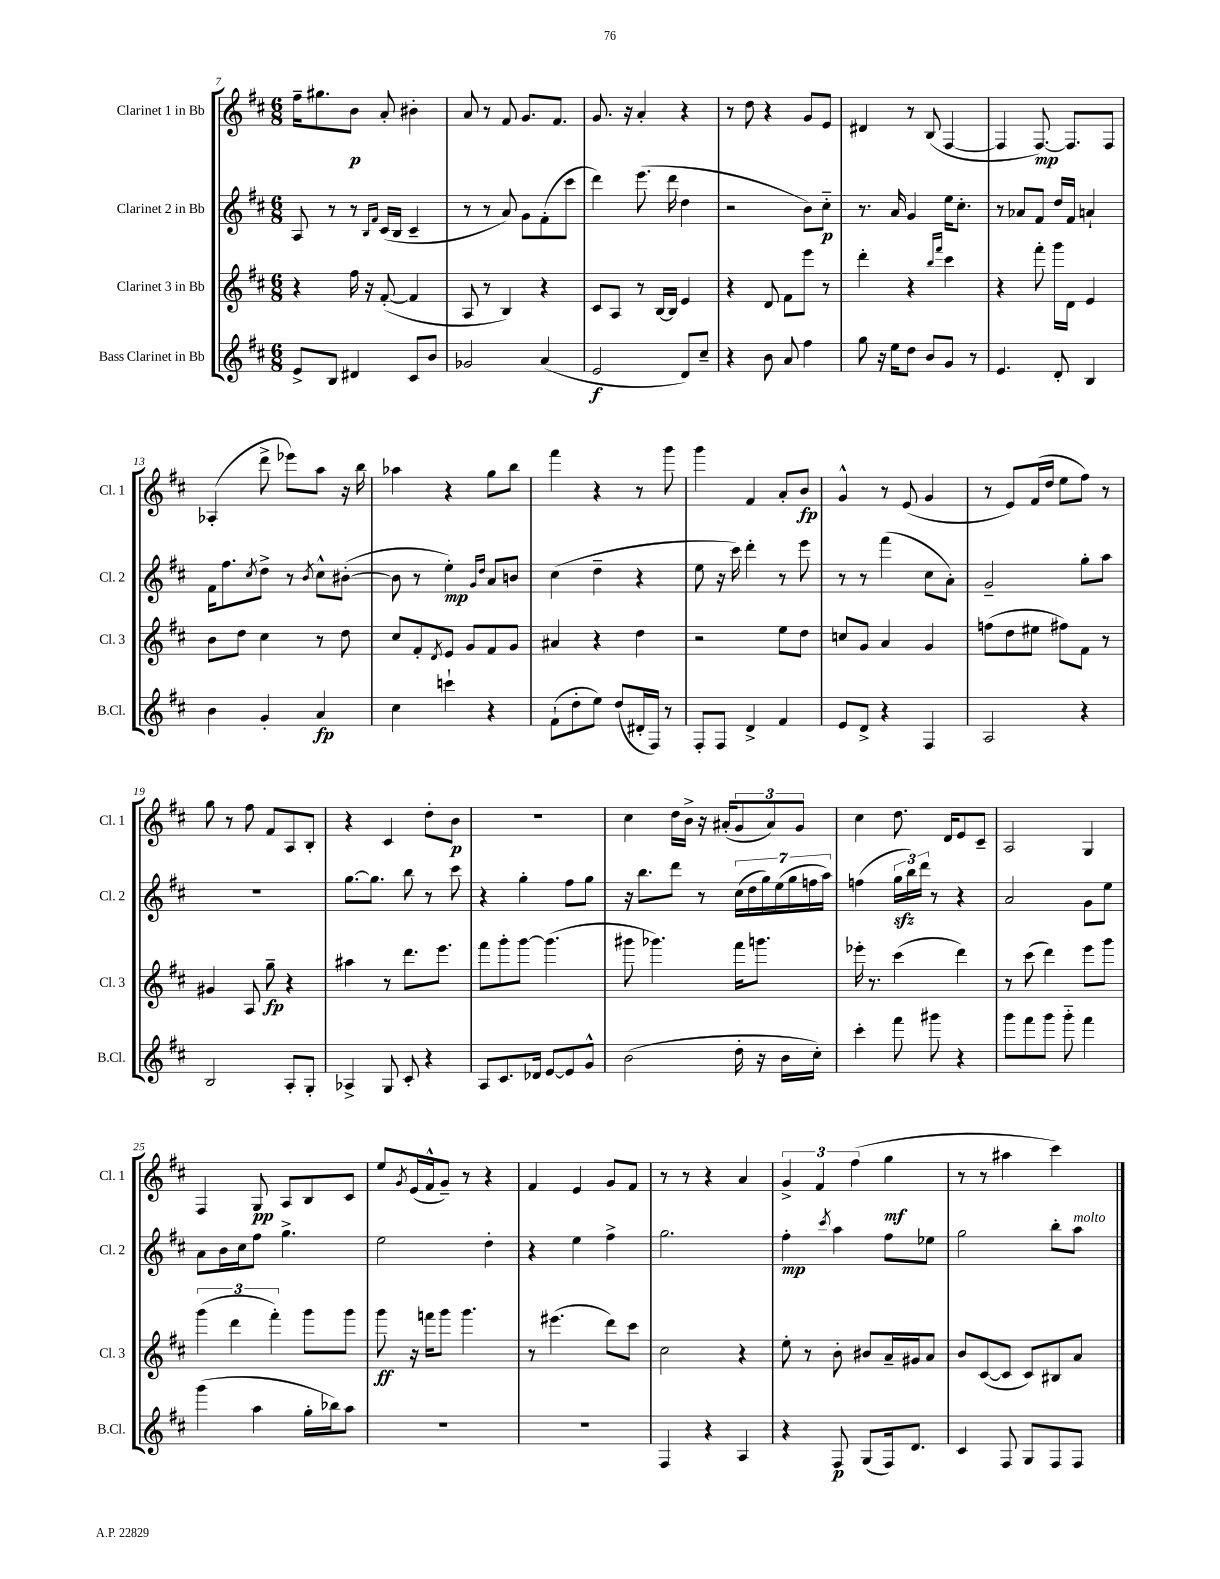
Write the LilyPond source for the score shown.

<<
\new StaffGroup <<
\new Staff = "s0" \with { instrumentName = "Clarinet 1 in Bb" shortInstrumentName = "Cl. 1" } {
    \clef treble \key d \major \numericTimeSignature \time 6/8
    fis''16-- gis''8. b'8\p a'8-. bis'4-. |
    a'8 r8 fis'8 g'8. fis'8. |
    g'8. r16 a'4-. r4 |
    r8 d''8 r4 g'8 e'8 |
    dis'4 r8 b8( fis4~ |
    fis4 fis8.~\mp) fis8. fis8 |
    aes4-.( d'''8-> ees'''8) a''8 r16 b''16 |
    aes''4 r4 g''8 b''8 |
    fis'''4 r4 r8 g'''8 |
    g'''4 fis'4 a'8-. b'8\fp |
    g'4-^ r8 e'8( g'4 |
    r8 e'8) fis'16( d''16 e''8 fis''8) r8 |
    g''8 r8 fis''8 fis'8 a8 b8-. |
    r4 cis'4 d''8-. b'8\p |
    R2. |
    cis''4 d''16 b'16-> r16 ais'16-.( \tuplet 3/2 { g'8 ais'8) g'8 } |
    cis''4 d''8. d'16 e'8 cis'8-- |
    a2 g4 |
    fis4 g8\pp a8 b8 cis'8 |
    e''8 \acciaccatura { g'8 } e'16( fis'16-^ g'8--) r8 r4 |
    fis'4 e'4 g'8 fis'8 |
    r8 r8 r4 a'4 |
    \tuplet 3/2 { g'4-> fis'4 fis''4( } g''4\mf |
    r8 r8 ais''4 cis'''4) \bar "|." |
}
\new Staff = "s1" \with { instrumentName = "Clarinet 2 in Bb" shortInstrumentName = "Cl. 2" } {
    \clef treble \key d \major \numericTimeSignature \time 6/8
    a8 r8 r8 \grace { b16 fis'16 } cis'16( b16 cis'4-- |
    r8 r8 a'8) g'8 fis'8-.( cis'''8 |
    d'''4) e'''8.( d'''16 d''4 |
    r2 b'8) cis''8-_\p |
    r8. a'16 g'4 e''16 cis''8.-. |
    r8 aes'8 fis'8 d''16 fis'16 a'4-! |
    fis'16 fis''8. \acciaccatura { cis''8 } d''8-> r8 \acciaccatura { b'8 } cis''8-^ bis'8~-.( |
    bis'8 r8 e''4-.\mp) \grace { g'16 d''16 } a'8 b'8 |
    cis''4( d''4-- r4 |
    e''8 r16 cis'''16) d'''4-. r8 e'''8 |
    r8 r8 fis'''4( cis''8 a'8-.) |
    g'2-- g''8-. a''8 |
    R2. |
    g''8.~ g''8. b''8 r8 cis'''8 |
    r4 g''4-. fis''8 g''8 |
    r16 b''8. d'''8 r8 \tuplet 7/4 { cis''16( d''16 g''16) e''16( g''16 f''16 a''16) } |
    f''4( \tuplet 3/2 { g''16\sfz b''16) d'''16 } r8 r4 |
    a'2 g'8 e''8 |
    a'8 b'16 cis''16 fis''8 g''4.-> |
    e''2 d''4-. |
    r4 e''4 fis''4-> |
    g''2. |
    fis''4-.\mp \acciaccatura { cis'''8 } a''4 fis''8 ees''8 |
    g''2 b''8-. a''8^\markup { \italic "molto" } \bar "|." |
}
\new Staff = "s2" \with { instrumentName = "Clarinet 3 in Bb" shortInstrumentName = "Cl. 3" } {
    \clef treble \key d \major \numericTimeSignature \time 6/8
    r4 fis''16 r16 fis'8~-.( fis'4 |
    a8 r8 b4) r4 |
    cis'8 a8 r8 b16~ b16 e'4 |
    r4 d'8 fis'8 e'''8 r8 |
    d'''4-. r4 \grace { b''16 fis'''16 } cis'''4 |
    r4 fis'''8-. g'''16 d'16 e'4 |
    b'8 d''8 cis''4 r8 d''8 |
    cis''8 fis'8-. \acciaccatura { d'8 } e'8 g'8 fis'8 g'8 |
    ais'4 r4 d''4 |
    r2 e''8 d''8 |
    c''8 g'8 a'4 g'4 |
    f''8( d''8 eis''8 fis''8) fis'8 r8 |
    gis'4 a8 g''8--\fp r4 |
    ais''4 r8 d'''8. e'''8. |
    fis'''8 g'''8-. g'''8~ g'''4.( |
    gis'''8 ges'''4.) fis'''16 g'''8. |
    ees'''16-. r8. cis'''4( d'''4) |
    r8 cis'''8( d'''4) e'''8 g'''8 |
    \tuplet 3/2 { g'''4( d'''4 fis'''4-.) } g'''8 g'''8 |
    g'''8\ff r16 f'''16 g'''8 g'''4. |
    r8 eis'''4.( d'''8) cis'''8 |
    cis''2 r4 |
    e''8-. r8 b'8-. bis'8 a'16-- gis'16 a'8 |
    b'8 cis'8~( cis'8 cis'8) bis8 a'8 \bar "|." |
}
\new Staff = "s3" \with { instrumentName = "Bass Clarinet in Bb" shortInstrumentName = "B.Cl." } {
    \clef treble \key d \major \numericTimeSignature \time 6/8
    e'8-> b8 dis'4 cis'8 b'8 |
    ges'2 a'4( |
    e'2\f d'8) cis''8-- |
    r4 b'8 a'8 fis''4 |
    g''8 r16 e''16 d''8 b'8 g'8 r8 |
    e'4. d'8-. b4 |
    b'4 g'4-. a'4\fp |
    cis''4 c'''4-! r4 |
    fis'8-!( d''8-. e''8) d''8( dis'16-. fis16) r8 |
    fis8-. fis8 d'4-> fis'4 |
    e'8 d'8-> r4 fis4 |
    a2 r4 |
    b2 a8-. g8-. |
    aes4-> g8 cis'8-. r4 |
    a8 cis'8. des'16 e'8~ e'8 g'8-^ |
    b'2( d''16-. r16 b'16 cis''16-.) |
    cis'''4-. fis'''8 gis'''8 r4 |
    g'''8 fis'''8 g'''8 g'''8-_ fis'''4 |
    g'''4( a''4 g''16-. bes''16) a''8 |
    R2. |
    R2. |
    fis4 r4 a4 |
    r4 fis8\p g8( fis16) d'8. |
    cis'4 fis8 g8 fis8 fis8 \bar "|." |
}
>>
>>
\layout { \context { \Score currentBarNumber = #7 } }
